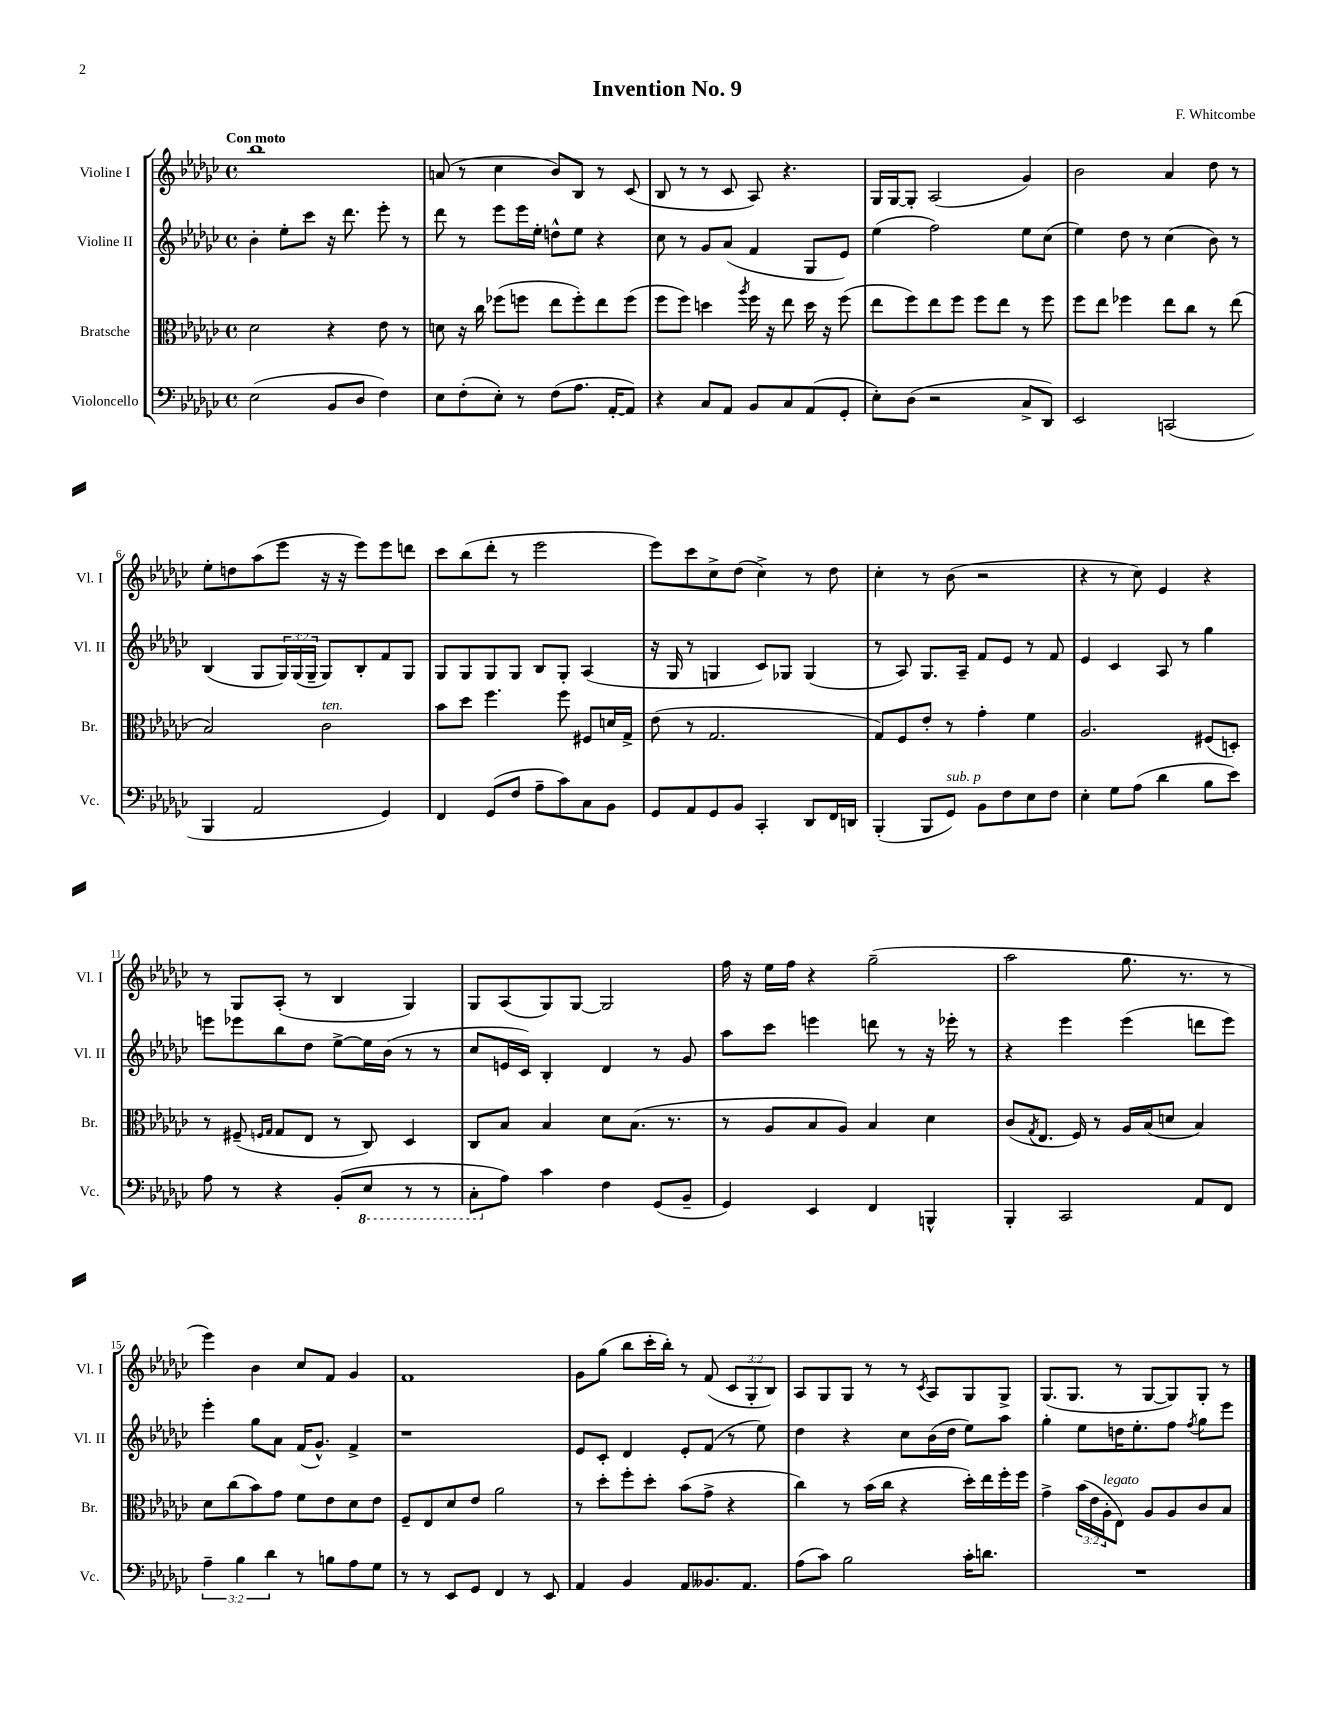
\header { title = "Invention No. 9" composer = "F. Whitcombe" }
<<
\new StaffGroup <<
\new Staff = "s0" \with { instrumentName = "Violine I" shortInstrumentName = "Vl. I" } {
    \clef treble \key ges \major \defaultTimeSignature \time 4/4 \override Staff.TupletNumber.text = #tuplet-number::calc-fraction-text \tempo "Con moto"
    bes''1 |
    a'8( r8 ces''4 bes'8) bes8 r8 ces'8( |
    bes8 r8 r8 ces'8 aes8) r4. |
    ges16 ges16~ ges8-. aes2( ges'4) |
    bes'2 aes'4 des''8 r8 |
    ees''8-. d''8 aes''8( ees'''8 r16 r16 ees'''8) ees'''8 d'''8 |
    ces'''8 bes''8( des'''8-. r8 ees'''2 |
    ees'''8) ces'''8 ces''8-> des''8( ces''4->) r8 des''8 |
    ces''4-. r8 bes'8( r2 |
    r4 r8 ces''8) ees'4 r4 |
    r8 ges8 aes8-.( r8 bes4 ges4) |
    ges8 aes8( ges8) ges8~ ges2 |
    f''16 r16 ees''16 f''16 r4 ges''2--( |
    aes''2 ges''8. r8. r8 |
    ees'''4) bes'4 ces''8 f'8 ges'4 |
    f'1 |
    ges'8 ges''8( bes''8 ces'''16-. bes''16-.) r8 f'8( \tuplet 3/2 { ces'8 ges8-. bes8) } |
    aes8 ges8 ges8 r8 r8 \acciaccatura { ces'8 } aes8 ges8 ges8-> |
    ges8.( ges8. r8 ges8~ ges8) ges8-. r8 \bar "|." |
}
\new Staff = "s1" \with { instrumentName = "Violine II" shortInstrumentName = "Vl. II" } {
    \clef treble \key ges \major \defaultTimeSignature \time 4/4 \override Staff.TupletNumber.text = #tuplet-number::calc-fraction-text
    bes'4-. ees''8-. ces'''8 r16 des'''8. ees'''8-. r8 |
    des'''8 r8 ees'''8 ees'''16 ees''16-. d''8-^ ees''8 r4 |
    ces''8 r8 ges'8 aes'8( f'4 ges8 ees'8) |
    ees''4( f''2) ees''8 ces''8( |
    ees''4) des''8 r8 ces''4( bes'8) r8 |
    bes4( ges8 \tuplet 3/2 { ges16) ges16( ges16-- } ges8) bes8-. f'8 ges8 |
    ges8 ges8 ges8 ges8 bes8 ges8-. aes4( |
    r16 ges16 r8 g4 ces'8) ges8 ges4( |
    r8 aes8) ges8. aes16-- f'8 ees'8 r8 f'8 |
    ees'4 ces'4 aes8 r8 ges''4 |
    e'''8 ees'''8 bes''8 des''8 ees''8~-> ees''16 bes'16( r8 r8 |
    ces''8 e'16 ces'16) bes4-. des'4 r8 ges'8 |
    aes''8 ces'''8 e'''4 d'''8 r8 r16 ees'''16-. r8 |
    r4 ees'''4 ees'''4( d'''8 ees'''8) |
    ees'''4-. ges''8 aes'8 f'16( ges'8.-^) f'4-> |
    r1 |
    ees'8 ces'8-. des'4 ees'8-. f'8( r8 ees''8) |
    des''4 r4 ces''8 bes'16( des''16 ees''8) aes''8 |
    ges''4-. ees''8 d''16 ees''8.-. f''8 \acciaccatura { f''8 } ges''8 ees'''8 \bar "|." |
}
\new Staff = "s2" \with { instrumentName = "Bratsche" shortInstrumentName = "Br." } {
    \clef alto \key ges \major \defaultTimeSignature \time 4/4 \override Staff.TupletNumber.text = #tuplet-number::calc-fraction-text
    des'2 r4 ees'8 r8 |
    d'8 r16 ces''16 fes''8( f''8 ees''8 f''8-.) ees''8 f''8( |
    f''8 f''8) d''4 \acciaccatura { aes''8 } f''16 r16 ees''8 d''16 r16 f''8( |
    ees''8 f''8) ees''8 f''8 f''8 ees''8 r8 f''8 |
    f''8 ees''8 fes''4 ees''8 ces''8 r8 ees''8( |
    bes2) ces'2^\markup { \italic "ten." } |
    bes'8 des''8 f''4. f''8 fis8 d'16 ges16-> |
    ees'8( r8 ges2. |
    ges8) f8 ees'8-. r8 ges'4-. f'4 |
    aes2. fis8( d8-.) |
    r8 fis8--( \grace { f16 ges16 } ges8 ees8 r8 ces8) des4 |
    ces8 bes8 bes4 des'8 bes8.( r8. |
    r8 aes8 bes8 aes8) bes4 des'4 |
    ces'8( \acciaccatura { ges8 } ees8. f16) r8 aes16 bes16( d'8 bes4) |
    des'8 ces''8( bes'8) ges'8 f'8 ees'8 des'8 ees'8 |
    f8-- ees8 des'8 ees'8 aes'2 |
    r8 des''8-. f''8-. des''8-. bes'8( ges'8-> r4 |
    ces''4) r8 bes'16( ces''16 r4 des''16-.) ees''16 f''16-. f''16 |
    ges'4-> \tuplet 3/2 { bes'16( ees'16 aes16-.^\markup { \italic "legato" } } ees8) aes8 aes8 ces'8 bes8 \bar "|." |
}
\new Staff = "s3" \with { instrumentName = "Violoncello" shortInstrumentName = "Vc." } {
    \clef bass \key ges \major \defaultTimeSignature \time 4/4 \override Staff.TupletNumber.text = #tuplet-number::calc-fraction-text
    ees2( bes,8 des8 f4) |
    ees8 f8-.( ees8-.) r8 f8( aes8. aes,16~-. aes,8) |
    r4 ces8 aes,8 bes,8 ces8 aes,8( ges,8-. |
    ees8-.) des8( r2 ces8-> des,8) |
    ees,2 c,2( |
    bes,,4 aes,2 ges,4) |
    f,4 ges,8( f8 aes8-- ces'8) ces8 bes,8 |
    ges,8 aes,8 ges,8 bes,8 ces,4-. des,8 f,16 d,16 |
    bes,,4-.( bes,,8 ges,8^\markup { \italic "sub. p" }) bes,8 f8 ees8 f8 |
    ees4-. ges8 aes8( des'4 bes8 ees'8) |
    aes8 r8 r4 bes,8-.( \ottava #-1 ees,8 r8 r8 |
    ces,8-. \ottava #0 aes8) ces'4 f4 ges,8( bes,8-- |
    ges,4) ees,4 f,4 b,,4-^ |
    bes,,4-. ces,2 aes,8 f,8 |
    \tuplet 3/2 { aes4-- bes4 des'4 } r8 b8 aes8 ges8 |
    r8 r8 ees,8 ges,8 f,4 r8 ees,8 |
    aes,4 bes,4 aes,8 beses,8. aes,8. |
    aes8( ces'8) bes2 ces'16-. d'8. |
    R1 \bar "|." |
}
>>
>>
